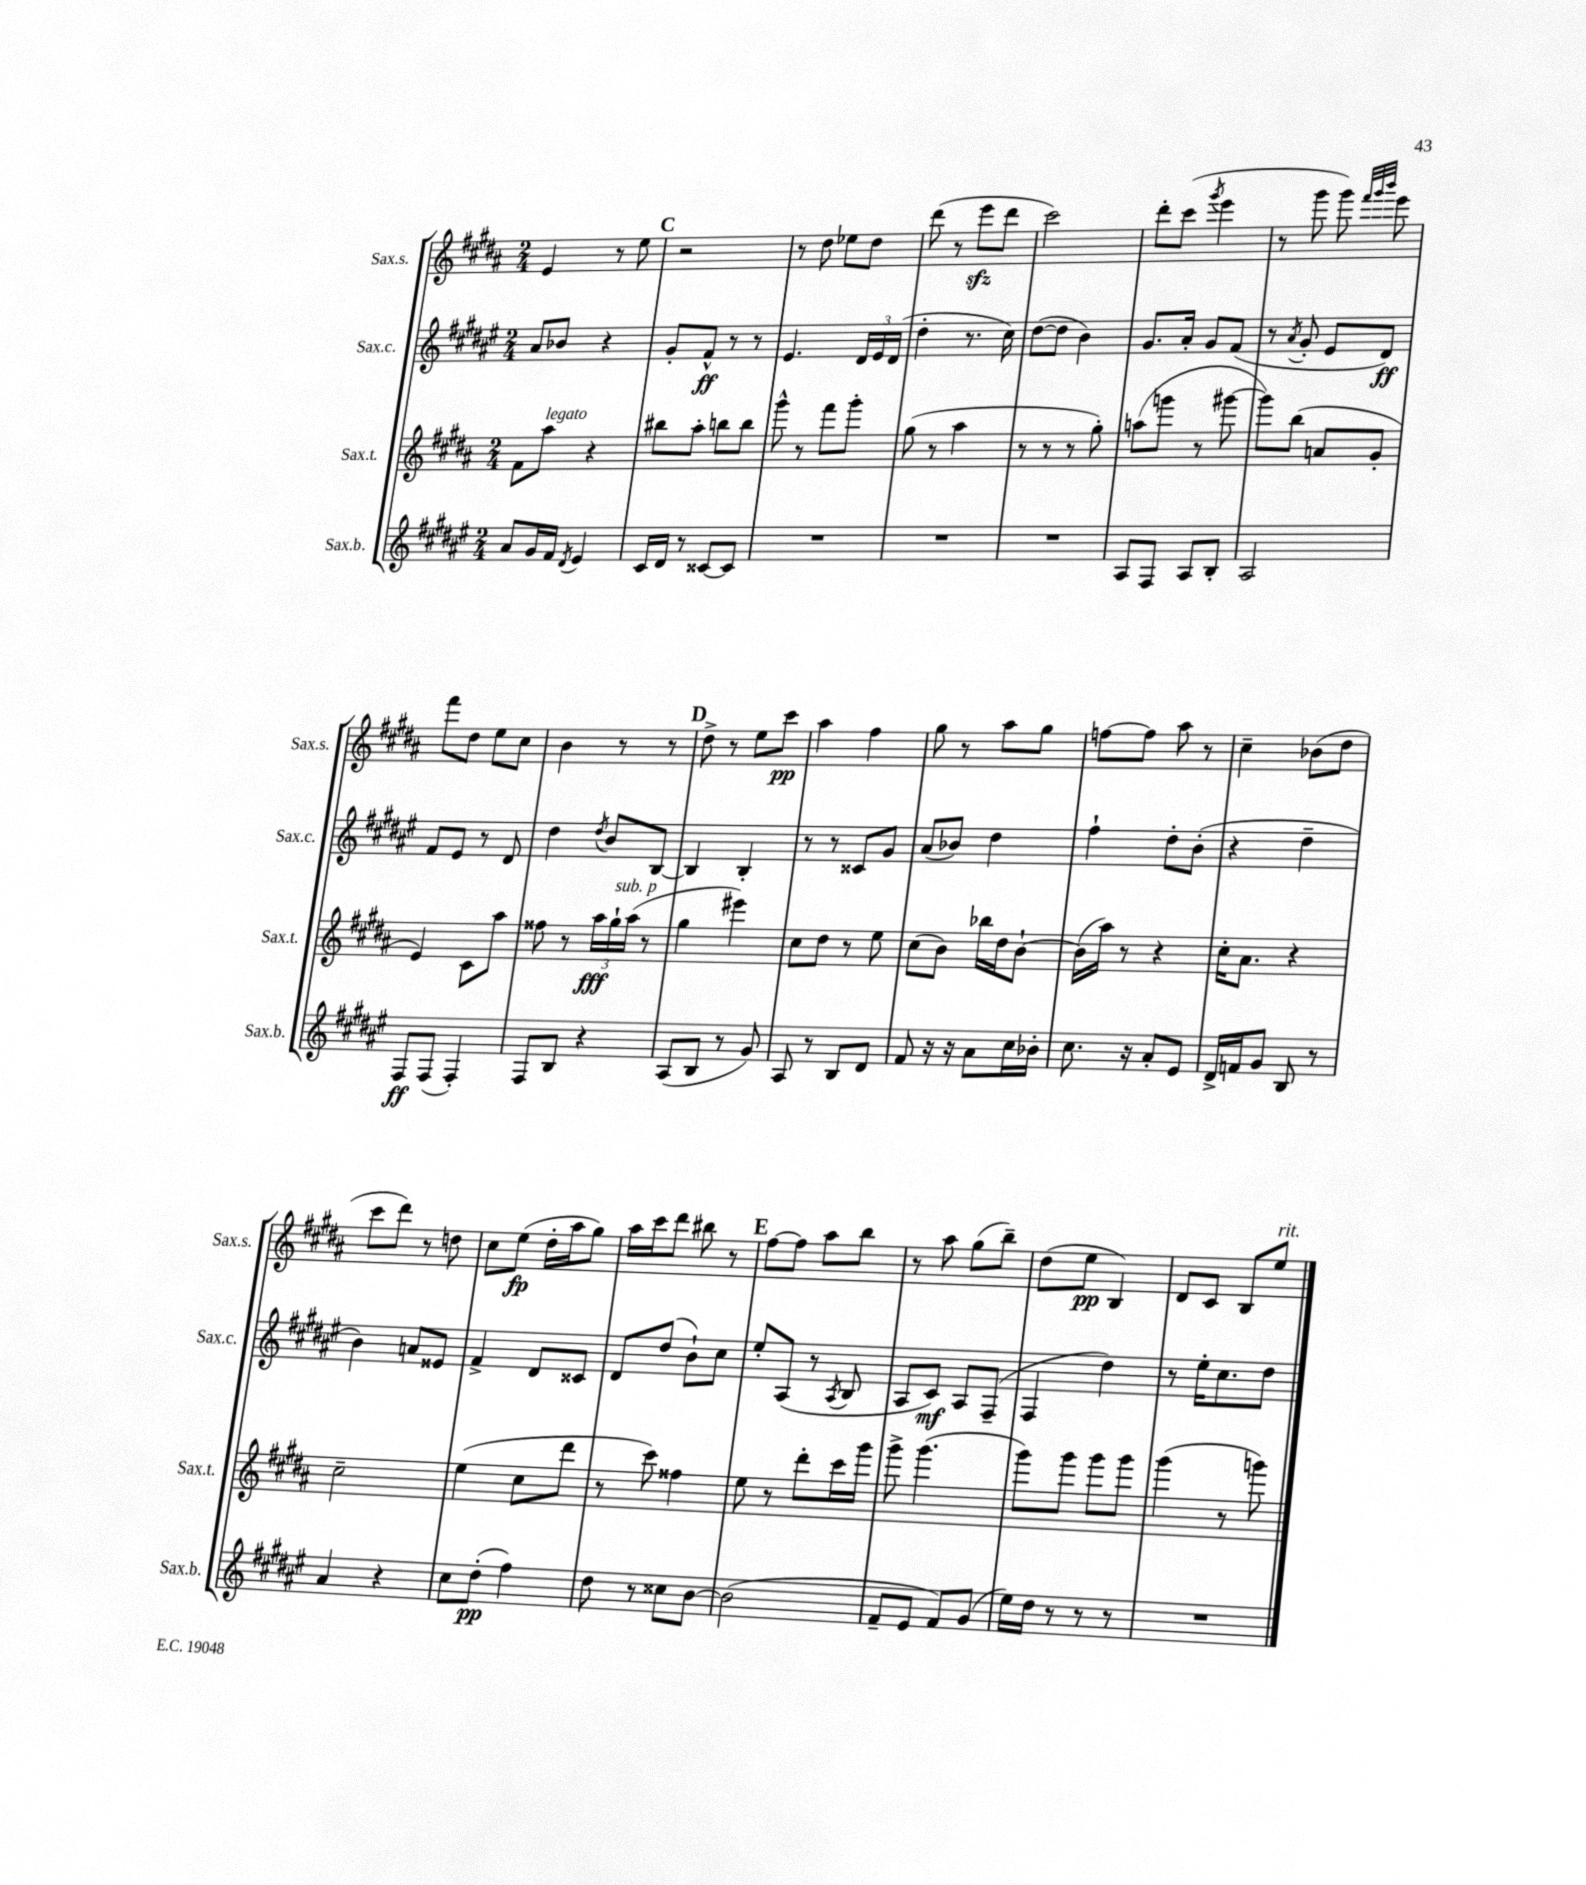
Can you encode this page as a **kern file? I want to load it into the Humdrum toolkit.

**kern	**kern	**kern	**kern
*staff4	*staff3	*staff2	*staff1
*clefG2	*clefG2	*clefG2	*clefG2
*k[f#c#g#d#a#e#]	*k[f#c#g#d#a#]	*k[f#c#g#d#a#e#]	*k[f#c#g#d#a#]
*M2/4	*M2/4	*M2/4	*M2/4
8a#	8f#	8a#	4e
16g#	8aa#	8b-	.
16f#	.	.	.
8qd#	.	.	.
4e#	4r	4r	8r
.	.	.	8ee
=	=	=	=
16c#	8bb#	8g#'	2r
16d#	.	.	.
8r	8aa#'	8f#^^	.
[8c##	8bb	8r	.
8c##]	8bb	8r	.
=	=	=	=
2r	8ggg#^^	4.e#	8r
.	8r	.	8dd#
.	8fff#	.	8ee-
.	8ggg#'	24d#	8dd#
.	.	24e#	.
.	.	(24d#	.
=	=	=	=
2r	(8gg#	4dd#'	(8ddd#
.	8r	.	8r
.	4aa#	8.r	8eee
.	.	.	8ddd#
.	.	16cc#)	.
=	=	=	=
2r	8r	([8dd#	2ccc#)
.	8r	8dd#]	.
.	8r	4b)	.
.	8gg#')	.	.
=	=	=	=
8A#	(8aa	8.g#	8ddd#'
8F#	8ggg	.	(8ccc#
.	.	16a#'	.
.	.	.	8qggg#
8A#	8r	8g#	4eee
8B'	[8ggg#	(8f#	.
=	=	=	=
2A#	8ggg#])	8r	8r
.	.	8qa#	.
.	(8bb	8g#'	8ggg#
.	8a	8e#	8ggg#)
.	.	.	32qqfff#
.	.	.	32qqggg#
.	.	.	32qqbbb
.	8g#'	8d#)	8eee
=	=	=	=
8F#	4e)	8f#	8fff#
(8F#	.	8e#	8dd#
4F#')	8c#	8r	8ee
.	8aa#	8d#	8cc#
=	=	=	=
8F#	8ff##	4dd#	4b
8B	8r	.	.
.	.	8qdd#	.
4r	24aa#	8b	8r
.	24gg#`	.	.
.	(24aa#	.	.
.	8r	[8B	8r
=	=	=	=
(8A#	4gg#	4B]	8dd#^
8B	.	.	8r
8r	4eee#)	4B'	8ee
8g#)	.	.	8ccc#
=	=	=	=
8A#	8cc#	8r	4aa#
8r	8dd#	8r	.
8B	8r	8c##	4ff#
8d#	8ee	8g#	.
=	=	=	=
8f#	(8cc#	(8a#	8gg#
16r	8b)	8b-)	8r
16r	.	.	.
8a#	16bb-	4dd#	8aa#
.	16dd#	.	.
16cc#	[8b`	.	8gg#
16b-'	.	.	.
=	=	=	=
8.cc#	(16b]	4ff#`	[8ff
.	16aa#)	.	.
.	8r	.	8ff]
16r	.	.	.
8a#'	4r	8dd#'	8aa#
8e#	.	(8b'	8r
=	=	=	=
16d#^	16cc#'	4r	4cc#~
16f	8.a#	.	.
8g#	.	.	.
8B	4r	4dd#~	(8b-
8r	.	.	8dd#
=	=	=	=
4a#	2cc#~	4b)	8ccc#
.	.	.	8ddd#)
4r	.	8a	8r
.	.	8e##	8dd
=	=	=	=
8cc#	(4ee	4f#^	8cc#
(8dd#'	.	.	(8ee
4ff#)	8cc#	8d#	16dd#'
.	.	.	16aa#
.	8ddd#	8c##	8gg#)
=	=	=	=
8dd#	8r	8d#	16aa#
.	.	.	16ccc#
8r	8ccc#)	(8dd#	8ddd#
8cc##	4ff##	8b`)	8bb#
[8b	.	8cc#	8r
=	=	=	=
(2b]	8ee	8ee#'	[8ff#
.	8r	(8A#	8ff#]
.	8ddd#'	8r	8aa#
.	.	8qA#	.
.	16ccc#	8B	8bb
.	16ggg#	.	.
=	=	=	=
8f#~	8ggg#^	8A#	8r
8e#	(4.ggg#	8c#)	8aa#
8f#)	.	8A#	(8gg#
(8g#	.	(8F#~	8bb~)
=	=	=	=
16ee#)	8ggg#)	4F#	(8dd#
16dd#	.	.	.
8r	8ggg#	.	8ee
8r	8ggg#	4dd#)	4B)
8r	8ggg#	.	.
=	=	=	=
2r	(4ggg#	8r	8d#
.	.	16ee#'	8c#
.	.	8.cc#	.
.	8r	.	8B
.	8ggg)	8dd#	8ee
==	==	==	==
*-	*-	*-	*-
